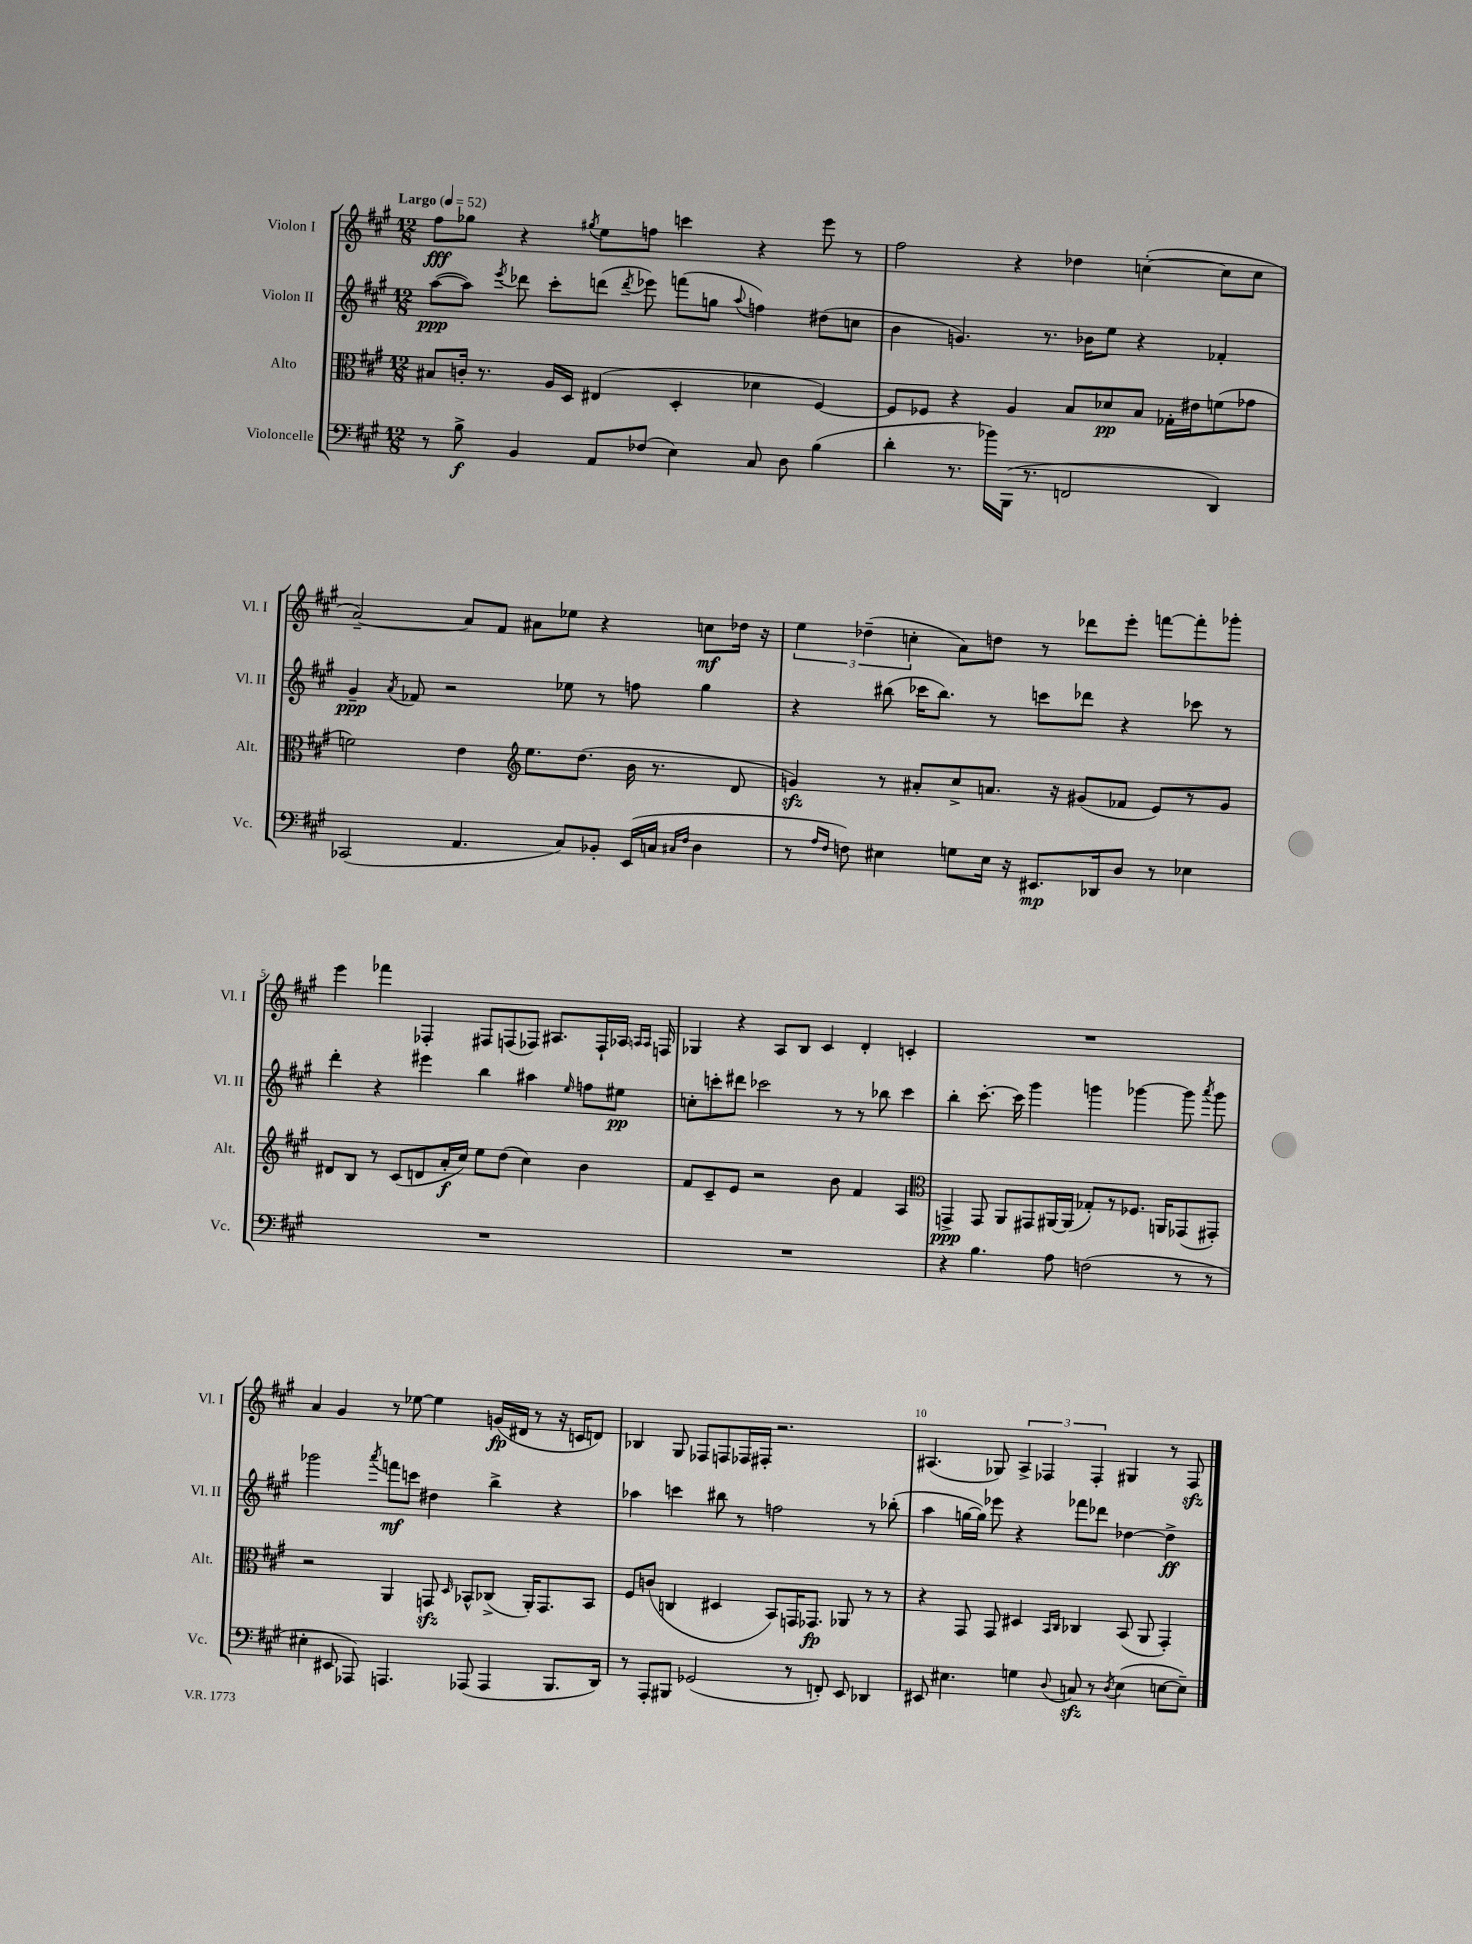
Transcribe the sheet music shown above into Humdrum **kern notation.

**kern	**kern	**kern	**kern
*staff4	*staff3	*staff2	*staff1
*clefF4	*clefC3	*clefG2	*clefG2
*k[f#c#g#]	*k[f#c#g#]	*k[f#c#g#]	*k[f#c#g#]
*M12/8	*M12/8	*M12/8	*M12/8
*MM52	*MM52	*MM52	*MM52
8r	8B#/L	([8aa\L	8ff#\L
8B^\	16c'/Jk	8aa\]J)	8gg-\J
.	8.r	.	.
.	.	8qeee/	.
4BB/	.	8ddd-\	4r
.	16A/LL	8ccc#'\L	.
.	16D/JJ	.	.
.	.	.	8qgg#/
8AA/L	(4E#/	(8ddd\J	8ee\L
.	.	8qddd/	.
(8F-/J	.	8eee-\)	8ff\J
4E\)	4D'/	(8fff\L	4ccc\
.	.	8gg\J	.
.	.	8qqaa/	.
8C#/	4d-\	4ff\)	4r
8D\	.	.	.
(4B\	[4F#/)	(8dd#\L	8eee\
.	.	8cc\J	8r
=	=	=	=
4d'\	8F#/]L	4b\	2ff#\
.	8F-/J	.	.
8.r	4r	4.g/)	.
16b-\LL)	.	.	.
(16BBB\JJ	4A/	.	4r
8.r	.	.	.
.	.	8.r	.
2FF/	8B/L	.	4dd-\
.	.	16b-\LK	.
.	8d-/	8ee\J	.
.	8B/J	4r	([4cc'\
.	16G-'\LL	.	.
.	16e#\J	.	.
4DD/)	(8f\	4f-'/	8cc\]L
.	8g-\J	.	8cc\J
=	=	=	=
(2CC-/	2f\)	4g#~/	[2a~/)
.	.	8qa/	.
.	.	8f-/	.
.	.	2r	.
4.AA/	4e\	.	8a/]L
.	.	.	8f#/J
*	*clefG2	*	*
.	8.ee\L	.	8a#\L
8C#/L)	.	8ee-\	8ee-\J
.	(8.dd\J	.	.
8BB-'/J	.	8r	4r
(16EE/LL	16b\	8ff\	.
16C/JJ	8.r	.	.
16qqC#/LL	.	.	.
16qqF#/JJ	.	.	.
4D\	.	4gg#\	8cc\L
.	8d/	.	16dd-\Jk
.	.	.	16r
=	=	=	=
8r	4g/)	4r	6ee\
16qqA/LL	.	.	.
16qqF#/JJ	.	.	.
8F\)	.	.	.
.	.	.	(6dd-~\
4E#\	8r	(8bb#\	.
.	.	.	6cc'\
.	8a#'/L	16ccc-\LK	.
.	.	8.bb#\J)	.
8G\L	8cc#^/	.	8a\L)
16E#\Jk	8.a/J	8r	8dd\J
16r	.	.	.
8.EE#/L	.	8ccc\L	8r
.	16r	.	.
.	(8g#/L	8ddd-\J	8ddd-\L
16DD-/k	.	.	.
8D/J	8f-/J	4r	8eee'\J
8r	8e/L)	.	[8fff\L
4E-\	8r	8ccc-\	8fff'\]
.	8g#/J	8r	8ggg-'\J
=	=	=	=
1.r	8d#/L	4ddd'\	4eee\
.	8B/J	.	.
.	8r	4r	4fff-\
.	(8c#/L	.	.
.	8d/	4eee#\	4F-'/
.	16a'/L	.	.
.	16cc#/JJ)	.	.
.	8ee\L	4bb\	8F#/L
.	(8dd\J	.	(8F/
.	4cc#\)	4aa#\	8F-/J)
.	.	.	8.A#/L
.	.	16qqee/	.
.	4b\	8ff\L	.
.	.	.	16F-`/L
.	.	8ee#\J	16A-/JJ
.	.	.	16qqA/LL
.	.	.	16qqA/JJ
.	.	.	16F/
=	=	=	=
1.r	8f#/L	8cc'\L	4G-/
.	8c#~/	8ccc'\	.
.	8e/J	8ddd#\J	4r
.	2r	2ccc-\	.
.	.	.	8A/L
.	.	.	8B/J
.	.	.	4c#/
.	8b\	8r	.
.	4f#/	8r	4d'/
.	.	8bb-\	.
.	4A/	4ccc-\	4c'/
=	=	=	=
*	*clefC3	*	*
4r	4GG^/	4bb'\	1.r
4.B\	8GG/	[8.ccc#'\	.
.	8AA/L	.	.
.	.	16ccc#\]	.
.	8GG#/	4ggg#\	.
8A\	[16AA#/L	.	.
.	(16AA#/]JJ	.	.
(2F\	8G-'/L)	4ggg\	.
.	8r	.	.
.	8.F-/J	[4ggg-\	.
.	16AA/LK	.	.
8r	(8GG-/	8ggg-\]	.
.	.	8qaaa/	.
8r	8GG#'/J)	8ggg-\	.
=	=	=	=
4E#'\	2r	2ggg-\	4a/
8EE#/	.	.	4g#/
8AAA-/)	.	.	.
.	.	8qaaa/	.
4.AAA/	4AA/	8fff\L	8r
.	.	8ccc\J	[8ee-\
.	8GG/	4dd#\	4ee-\]
.	16qqD/	.	.
(8AAA-/	8BB-^^/L	.	.
4AAA-/	(8C-^/J	4bb^\	(16g/LL
.	.	.	16d#/JJ
.	16AA'/LK)	.	8r
.	8.GG/	.	.
8.BBB/L	.	4r	16r
.	.	.	16c/LK
.	8BB-/J	.	8d/J)
16DD/Jk)	.	.	.
=	=	=	=
8r	8F#/L	4aa-\	4B-/
8AAA'/L	(8c/J	.	.
8BBB#/J	4C/	4ccc\	8G#/
(2GG-/	.	.	8F-/L
.	4D#/	8bb#\	8F/
.	.	8r	16F-/L
.	.	.	16F#'/JJ
.	8BB/L)	2ff\	2.r
8r	16GG/K	.	.
.	8.GG-/J	.	.
8FF'/)	.	.	.
8EE/	8AA-/	.	.
4DD-/	8r	8r	.
.	8r	(8bb-'\	.
=	=	=	=
8EE#/	4r	4aa\	(4.A#/
4.E#\	.	.	.
.	8GG#/	[16gg\LL	.
.	.	16gg\]JJ)	.
.	8GG#/	8eee-\	8G-/)
4G\	4D#/	4r	6A#^/
.	.	.	6F-/
.	16qqBB/LL	.	.
8qqD/	16qqC#/JJ	.	.
8C/	4C-/	8fff-\L	.
.	.	.	6F-'/
8r	.	8ddd-\J	.
8qD/	.	.	.
(4E#\	(8BB/	[4dd-\	4G#/
.	8AA/	.	.
[8E\L	4GG#'/)	4dd-^\]	8r
8E~\]J)	.	.	8F-/
==	==	==	==
*-	*-	*-	*-
